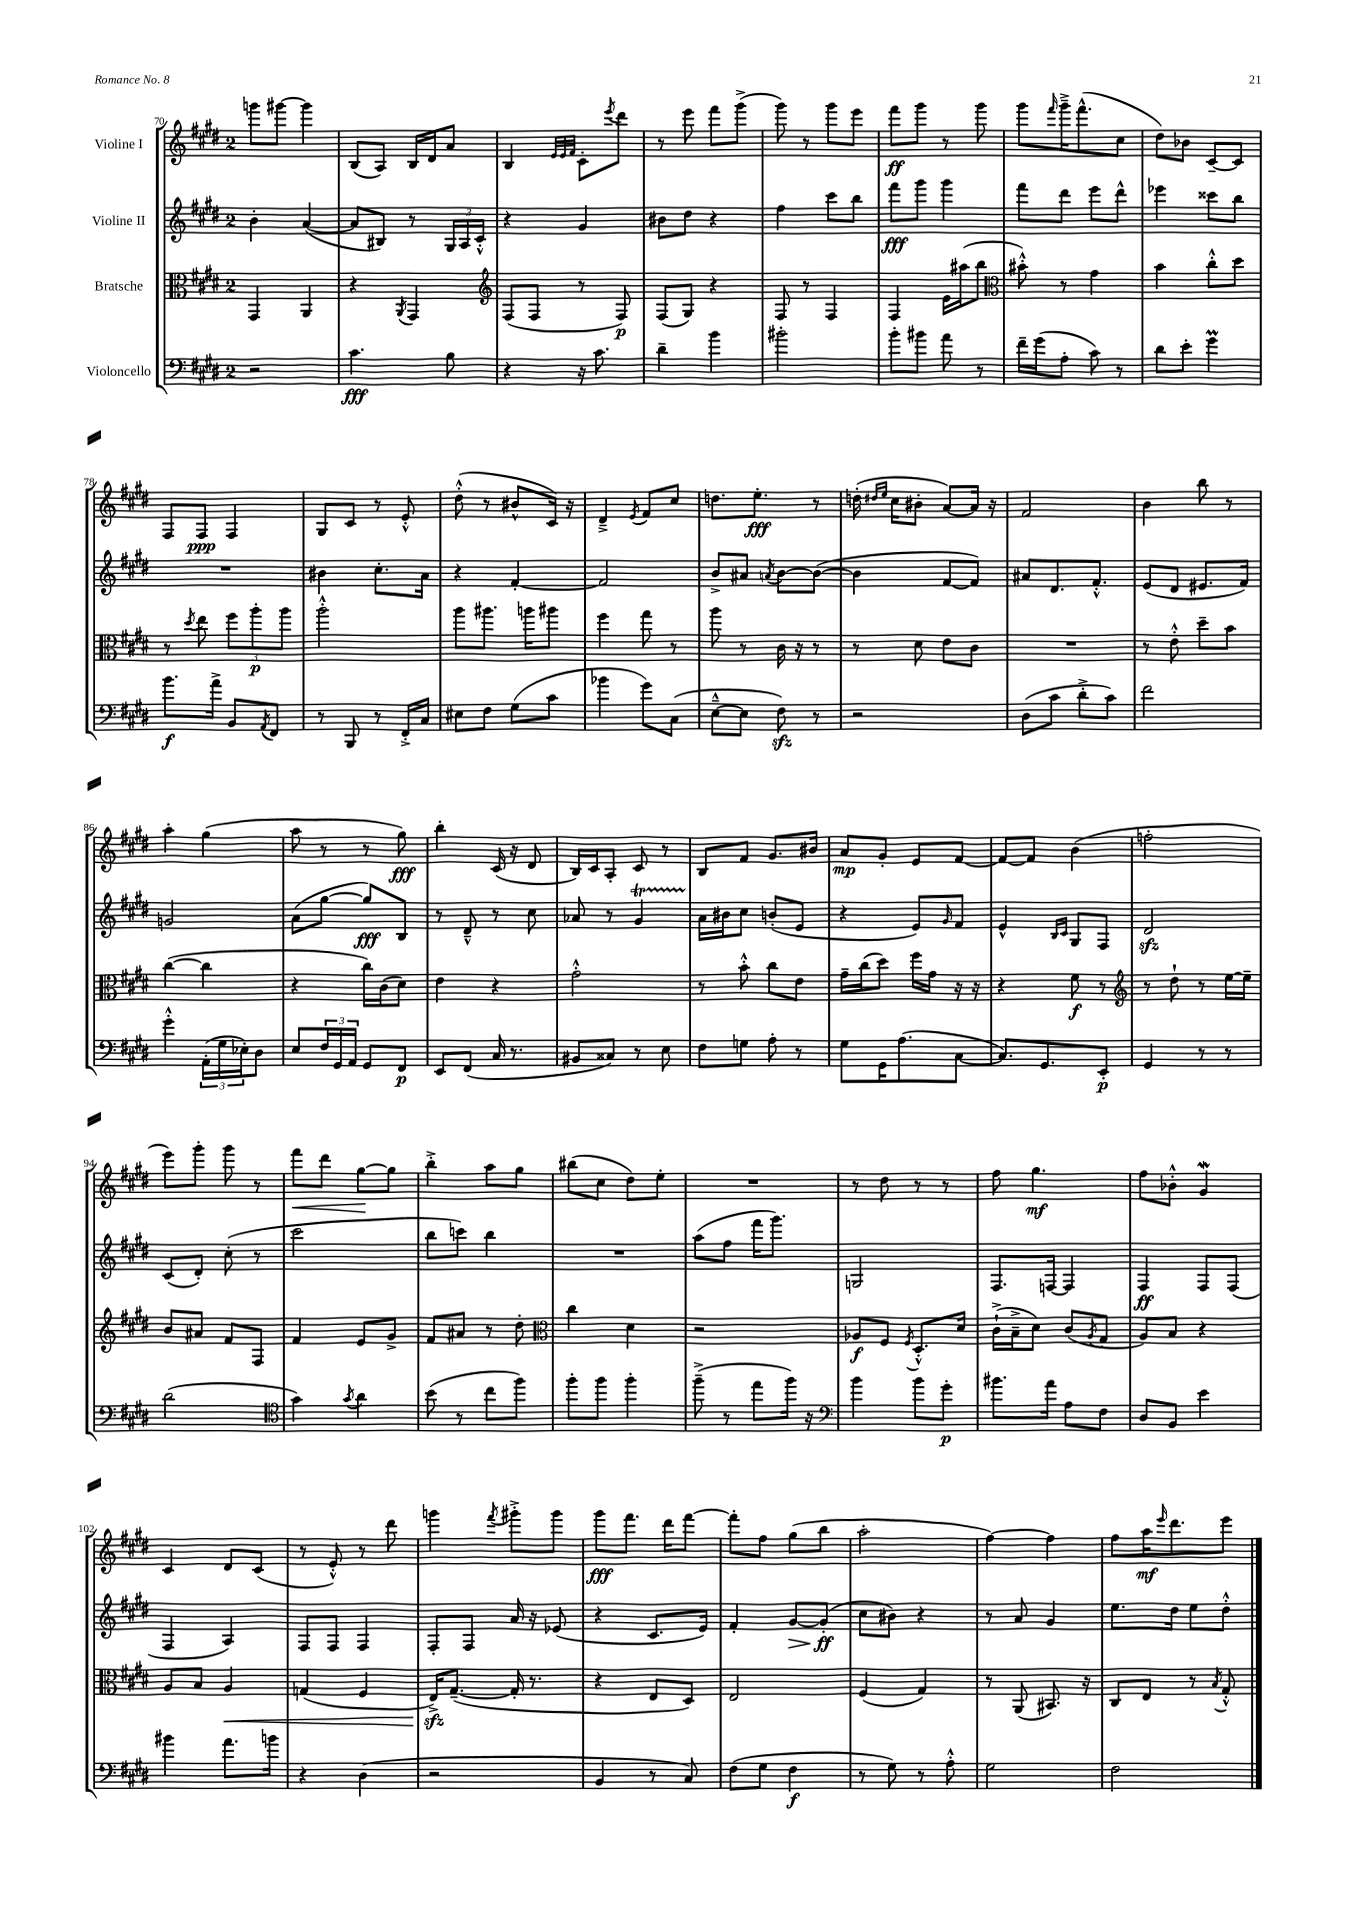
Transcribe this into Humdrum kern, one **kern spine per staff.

**kern	**kern	**kern	**kern
*staff4	*staff3	*staff2	*staff1
*clefF4	*clefC3	*clefG2	*clefG2
*k[f#c#g#d#]	*k[f#c#g#d#]	*k[f#c#g#d#]	*k[f#c#g#d#]
*M2/4	*M2/4	*M2/4	*M2/4
2r	4GG#/	4b'\	8ggg\L
.	.	.	[8ggg#\J
.	4AA/	([4a/	4ggg#\]
=	=	=	=
4.c#\	4r	8a/]L	(8B/L
.	.	8B#/J)	8A/J)
.	8qAA/	.	.
.	4GG#/	8r	16B/LL
.	.	.	16d#/J
8B\	.	24G#/LL	8a/J
.	.	24A/	.
.	.	24c#'^^/JJ	.
=	=	=	=
*	*clefG2	*	*
4r	(8F#/L	4r	4B/
.	8F#/J	.	.
.	.	.	32qqe/LLL
.	.	.	32qqe/
.	.	.	32qqf#/JJJ
16r	8r	4g#/	8c#'\L
8.c#\	.	.	.
.	.	.	8qeee/
.	8F#/)	.	8ddd#\J
=	=	=	=
4d#~\	(8F#/L	8b#\L	8r
.	8G#/J)	8dd#\J	8eee\
4b\	4r	4r	8fff#\L
.	.	.	(8ggg#^\J
=	=	=	=
2b#'\	8F#/	4ff#\	8ggg#\)
.	8r	.	8r
.	4F#/	8ccc#\L	8ggg#\L
.	.	8bb\J	8eee\J
=	=	=	=
8b'\L	4F#/	8fff#\L	8fff#\L
8b#\J	.	8ggg#\J	8ggg#\J
8a\	16e\LL	4ggg#\	8r
.	(16aa#\J	.	.
8r	8bb\J	.	8ggg#\
=	=	=	=
*	*clefC3	*	*
16f#~\LL	8b#'^^\)	8fff#\L	8ggg#\L
(16g#\J	.	.	.
.	.	.	16qqfff#/
8A'\J	8r	8ddd#\J	16ggg#~^\K
.	.	.	(8.fff#^^\
8c#\)	4g#\	8eee\L	.
8r	.	8ddd#^^\J	8cc#\J
=	=	=	=
8d#\L	4b\	4eee-\	8dd#\L)
8e'\J	.	.	8b-\J
4g#\	8cc#'^^\L	8ccc##\L	[8c#~/L
.	8dd#\J	8bb\J	8c#/]J
=	=	=	=
8.b\L	8r	2r	8F#/L
.	8qdd#/	.	.
.	8ee\	.	8F#/J
16a^\Jk	.	.	.
8BB/L	12ff#\L	.	4F#/
.	12aa'\	.	.
8qAA/	.	.	.
8FF#/J	.	.	.
.	12aa\J	.	.
=	=	=	=
8r	2aa'^^\	4b#\	8G#/L
8BBB/	.	.	8c#/J
8r	.	8.cc#'\L	8r
16FF#'^/LL	.	.	8e'^^/
16C#/JJ	.	16a\Jk	.
=	=	=	=
8E#\L	8aa\L	4r	(8dd#'^^\
8F#\J	8.aa#\J	.	8r
(8G#\L	.	[4f#'/	8b#^^/L
.	16aa\LK	.	.
8c#\J	8aa#\J	.	16c#/Jk)
.	.	.	16r
=	=	=	=
4b-\	4ff#\	2f#/]	4d#~^/
.	.	.	8qe/
8g#\L)	8gg#\	.	8f#/L
(8C#\J	8r	.	8cc#/J
=	=	=	=
[8E~^^\L	8aa\	8b^/L	8.dd\L
8E\]J	8r	8a#/J	.
.	.	.	8.ee'\J
.	.	8qa/	.
8F#\)	16c#\	[8b\L	.
.	16r	.	.
8r	8r	(8b\_J	8r
=	=	=	=
2r	8r	4b\]	(16dd'\
.	.	.	16qqdd#/LL
.	.	.	16qqee/JJ
.	.	.	16cc#\LK
.	8d#\	.	8b#'\J
.	8e\L	[8f#/L	[8a/L)
.	8c#\J	8f#/]J)	16a/]Jk
.	.	.	16r
=	=	=	=
(8D#\L	2r	8a#/L	2f#/
8c#\J	.	8.d#/	.
8d#'^\L	.	.	.
.	.	8.f#'^^/J	.
8c#\J)	.	.	.
=	=	=	=
2f#\	8r	(8e/L	4b\
.	8e'^^\	8d#/J	.
.	8dd#~\L	8.e#/L	8bb\
.	8b\J	.	8r
.	.	16f#/Jk)	.
=	=	=	=
4g#'^^\	([4cc#\	2g/	4aa'\
(24AA'\LL	4cc#\]	.	(4gg#\
24G#\	.	.	.
24E-'\J)	.	.	.
8D#\J	.	.	.
=	=	=	=
8E/L	4r	(8a\L	8aa\
24F#/L	.	[8gg#\J	8r
24GG#/	.	.	.
24AA/JJ	.	.	.
8GG#/L	16cc#\LL)	8gg#/]L)	8r
.	(16c#\J	.	.
8FF#/J	8d#\J)	8B/J	8gg#\)
=	=	=	=
8EE/L	4e\	8r	4bb'\
(8FF#/J	.	8d#~^^/	.
16C#/	4r	8r	(16c#/
8.r	.	.	16r
.	.	8cc#\	8d#/
=	=	=	=
8BB#/L	2g#'^^\	8a-/	16B/LL)
.	.	.	16c#/J
8C##/J)	.	8r	8A'/J
8r	.	4g#/	8c#/
8E\	.	.	8r
=	=	=	=
8F#\L	8r	16a\LL	8B/L
.	.	16b#\J	.
8G\J	8b'^^\	8cc#\J	8f#/J
8A'\	8cc#\L	(8b'/L	8.g#/L
8r	8e\J	8e/J	.
.	.	.	16b#/Jk
=	=	=	=
8G#\L	16g#~\LL	4r	8a/L
.	(16cc#\J	.	.
16GG#\K	8dd#\J)	.	8g#'/J
(8.A\	.	.	.
.	16ff#\LL	8e/L)	8e/L
.	16g#\JJ	.	.
.	.	16qqg#/	.
[8C#\J	16r	8f#/J	[8f#/J
.	16r	.	.
=	=	=	=
8.C#/]L)	4r	4e^^/	8f#/_L
.	.	.	8f#/]J
8.GG#/	.	.	.
.	.	16qqB/LL	.
.	.	16qqc#/JJ	.
.	8f#\	8G#/L	(4b\
8EE'/J	8r	8F#/J	.
=	=	=	=
*	*clefG2	*	*
4GG#/	8r	2d#/	2ff'\
.	8dd#`\	.	.
8r	8r	.	.
8r	[16ee\LL	.	.
.	16ee~\]JJ	.	.
=	=	=	=
(2d#\	8b/L	(8c#/L	8eee\L)
.	8a#/J	8d#'/J)	8ggg#'\J
.	8f#/L	(8cc#'\	8ggg#\
.	8F#/J	8r	8r
=	=	=	=
*clefC4	*	*	*
4g#\)	4f#/	2ccc#\	8fff#\L
.	.	.	8ddd#\J
8qg#/	.	.	.
4a\	8e/L	.	[8gg#\L
.	8g#^/J	.	8gg#\]J
=	=	=	=
(8b\	8f#/L	8bb\L	4bb'^\
8r	8a#/J	8ccc\J)	.
8cc#\L	8r	4bb\	8aa\L
8ff#\J)	8dd#'\	.	8gg#\J
=	=	=	=
*	*clefC3	*	*
8ff#'\L	4cc#\	2r	(8bb#\L
8ff#\J	.	.	8cc#\J
4ff#'\	4d#\	.	8dd#\L)
.	.	.	8ee'\J
=	=	=	=
(8ff#~^\	2r	(8aa\L	2r
8r	.	8ff#\J	.
8ee\L	.	16fff#\LK	.
.	.	8.ggg#\J)	.
16ff#\Jk)	.	.	.
16r	.	.	.
=	=	=	=
*clefF4	*	*	*
4b\	8A-/L	2G/	8r
.	8F#/J	.	8dd#\
.	8qF#/	.	.
8b\L	8.D#'^^/L	.	8r
8g#'\J	.	.	8r
.	16d#/Jk	.	.
=	=	=	=
8.b#\L	(16c#`^\LL	8.F#/L	8ff#\
.	16B~^\J	.	.
.	8d#\J)	.	4.gg#\
16a\Jk	.	[16F/Jk	.
8A\L	(8c#/L	4F/]	.
.	8qA/	.	.
8F#\J	8G#/J	.	.
=	=	=	=
8D#/L	8A/L)	4F#/	8ff#\L
8BB/J	8B/J	.	8b-'^^\J
4e\	4r	8F#/L	4g#/
.	.	(8F#/J	.
=	=	=	=
4b#\	8A/L	4F#/	4c#/
.	8B/J	.	.
8.a\L	4A/	4A/)	8d#/L
.	.	.	(8c#/J
16b\Jk	.	.	.
=	=	=	=
4r	(4G/	8F#/L	8r
.	.	8F#/J	8e'^^/)
(4D#\	4F#/	4F#/	8r
.	.	.	8ddd#\
=	=	=	=
2r	16E^/LK)	8F#'/L	4ggg\
.	([8.G#~/J	.	.
.	.	8F#/J	.
.	.	.	8qfff#/
.	16G#'/]	16a/	8ggg#'^\L
.	8.r	16r	.
.	.	(8e-/	8ggg#\J
=	=	=	=
4BB/	4r	4r	8ggg#\L
.	.	.	8.fff#\J
8r	8E/L	8.c#/L	.
.	.	.	16ddd#\LK
8C#/)	8D#/J)	.	[8fff#\J
.	.	16e/Jk)	.
=	=	=	=
(8F#\L	2E/	4f#'/	8fff#'\]L
8G#\J	.	.	8ff#\J
4F#\	.	[8g#/L	(8gg#\L
.	.	(8g#'/]J	8bb\J
=	=	=	=
8r	(4F#/	8cc#\L	2aa'\
8G#\)	.	8b#\J)	.
8r	4G#/)	4r	.
8A'^^\	.	.	.
=	=	=	=
2G#\	8r	8r	[4ff#\)
.	(8AA/	8a/	.
.	8.BB#/)	4g#/	4ff#\]
.	16r	.	.
=	=	=	=
2F#\	8C#/L	8.ee\L	8ff#\L
.	8E/J	.	16aa\K
.	.	.	16qqeee/
.	.	16dd#\Jk	8.ddd#\
.	8r	8ee\L	.
.	8qB/	.	.
.	8G#'^^/	8dd#'^^\J	8eee\J
==	==	==	==
*-	*-	*-	*-
